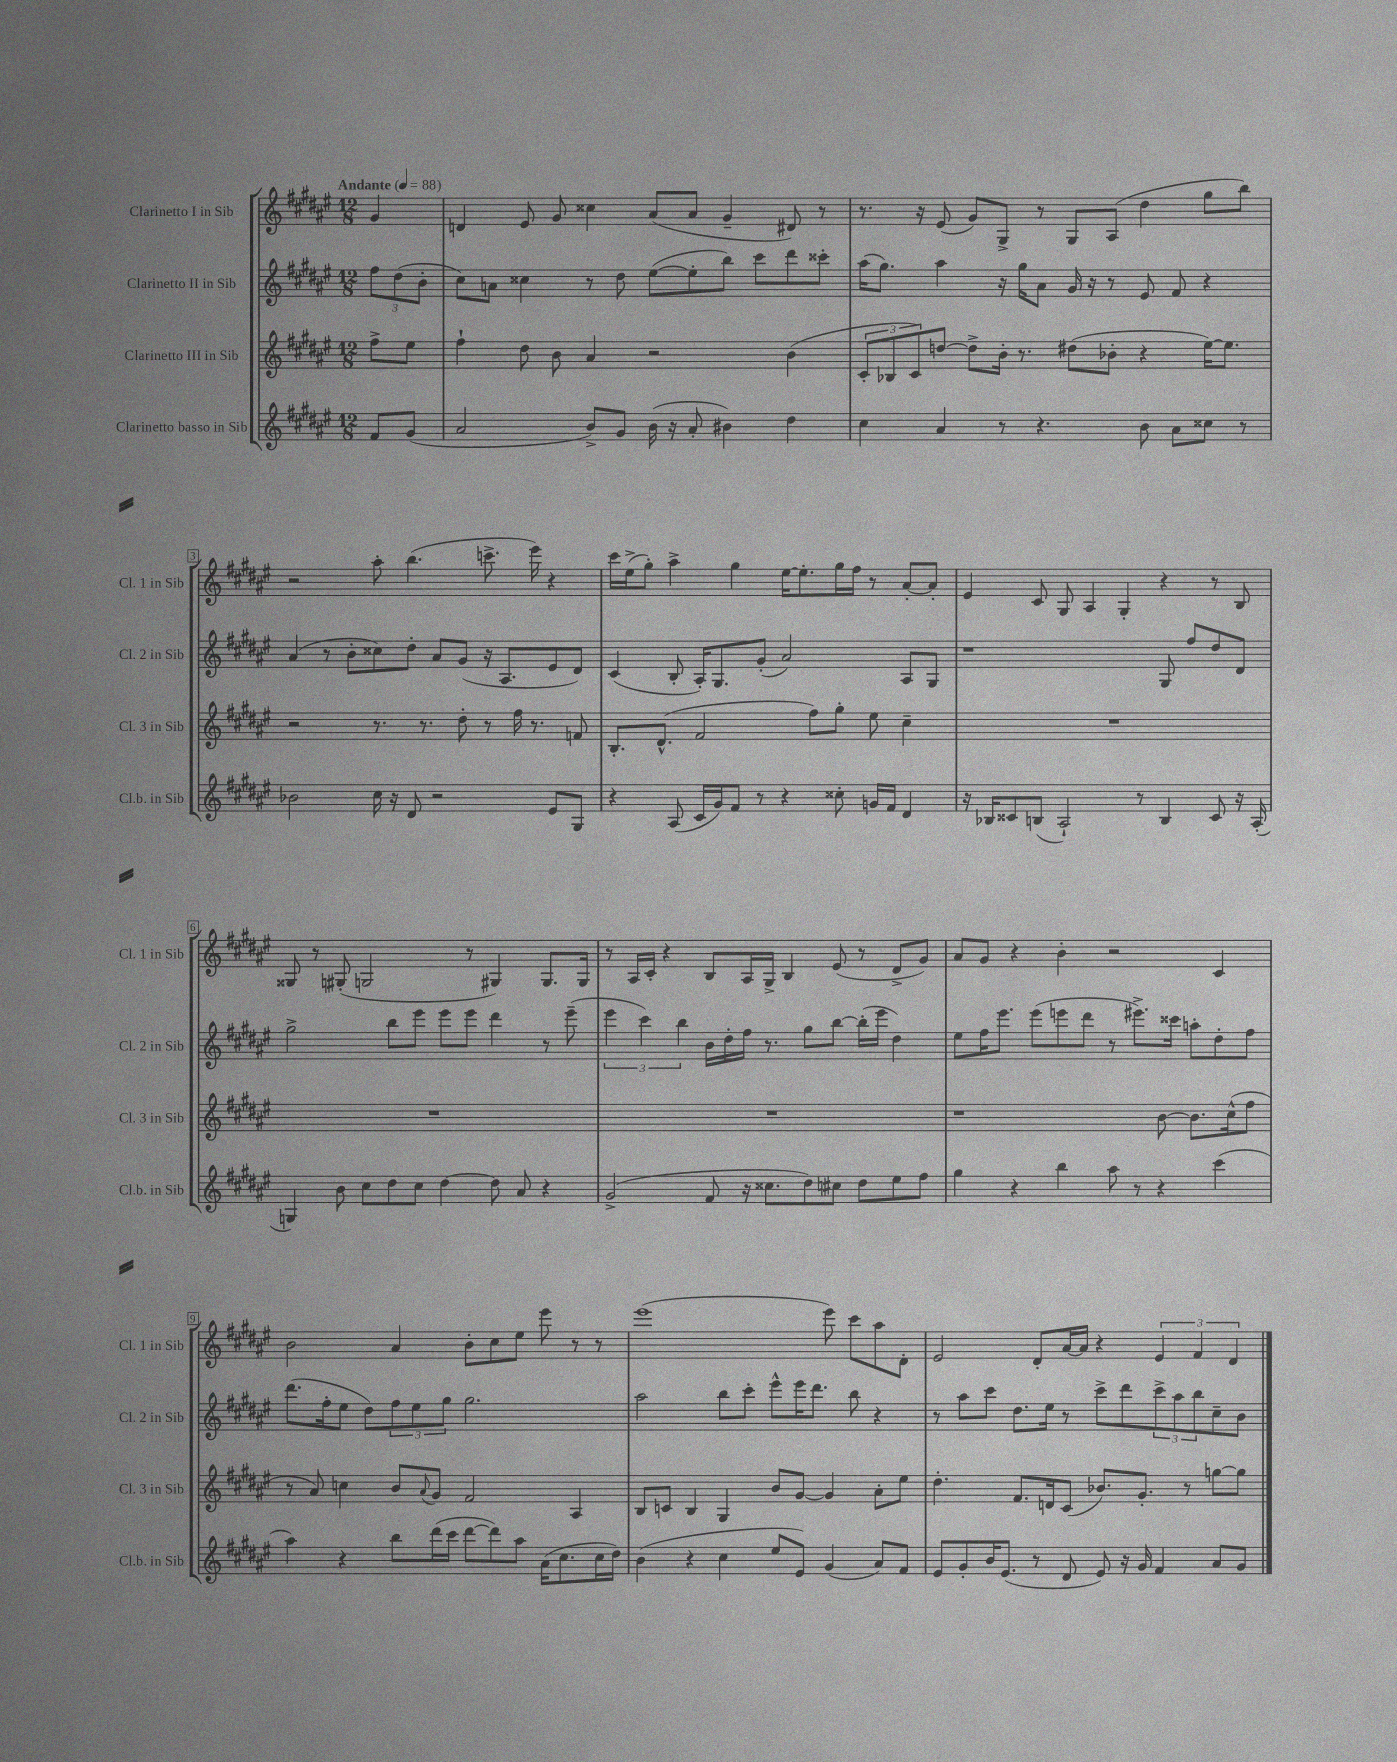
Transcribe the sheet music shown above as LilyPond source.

<<
\new StaffGroup <<
\new Staff = "s0" \with { instrumentName = "Clarinetto I in Sib" shortInstrumentName = "Cl. 1 in Sib" } {
    \clef treble \key fis \major \numericTimeSignature \time 12/8 \partial 4 \tempo "Andante" 4 = 88
    gis'4 |
    d'4 eis'8 gis'8 cisis''4 ais'8( ais'8 gis'4-- dis'8) r8 |
    r8. r16 eis'8( gis'8) gis8-> r8 gis8 ais8( dis''4 gis''8 b''8) |
    r2 ais''8-. b''4.( c'''8.-> eis'''16) r4 |
    cis'''16 eis''16->( gis''8-.) ais''4-> gis''4 eis''16~ eis''8.-. gis''16 fis''16 r8 ais'8~-. ais'8-. |
    eis'4 cis'8 gis8 ais4 gis4-. r4 r8 b8 |
    gisis8 r8 gis8-.( g2 r8 gis4) gis8. gis16 |
    r8 ais16 cis'16-. r4 b8 ais16 gis16-> b4 eis'8( r8 dis'8-> gis'8) |
    ais'8 gis'8 r4 b'4-. r2 cis'4 |
    b'2 ais'4 b'8-. cis''8 eis''8 eis'''8 r8 r8 |
    eis'''1( eis'''8) cis'''8 ais''8 dis'8-. |
    eis'2 dis'8-. ais'16~ ais'16 r4 \tuplet 3/2 { eis'4 fis'4 dis'4 } \bar "|." |
}
\new Staff = "s1" \with { instrumentName = "Clarinetto II in Sib" shortInstrumentName = "Cl. 2 in Sib" } {
    \clef treble \key fis \major \numericTimeSignature \time 12/8 \partial 4
    \tuplet 3/2 { fis''8 dis''8( b'8-. } |
    cis''8) a'8 cisis''4 r8 dis''8 eis''8~( eis''8-. b''8) cis'''8 dis'''8 cisis'''8-. |
    ais''16( gis''8.) ais''4 r16 gis''16 ais'8 gis'16 r16 r8 eis'8 fis'8 r4 |
    ais'4( r8 b'8-. cisis''8) dis''8-. ais'8 gis'8( r16 ais8. eis'8 dis'8) |
    cis'4( b8-. ais16-.) gis8. gis'8-.( ais'2) ais8 gis8 |
    r1 gis8 fis''8 dis''8 dis'8 |
    gis''2-> b''8 eis'''8 eis'''8 eis'''8 dis'''4 r8 eis'''8--( |
    \tuplet 3/2 { eis'''4 cis'''4) b''4 } b'16 dis''16-. fis''16 r8. gis''8 b''8~ b''16-.( eis'''16 dis''4) |
    eis''8 fis''16 eis'''8. eis'''8( e'''8 dis'''8 r8 eis'''8.->) cisis'''16 a''8-. dis''8-. fis''8 |
    dis'''8.( fis''16-. eis''8 dis''8) \tuplet 3/2 { fis''8 eis''8 gis''8 } gis''2. |
    ais''2 b''8 cis'''8-. eis'''8-^ eis'''16 dis'''8. b''8 r4 |
    r8 ais''8 cis'''8 dis''8. eis''16 r8 cis'''8-> dis'''8 \tuplet 3/2 { cis'''8-> ais''8 b''8 } cis''8-- b'8 \bar "|." |
}
\new Staff = "s2" \with { instrumentName = "Clarinetto III in Sib" shortInstrumentName = "Cl. 3 in Sib" } {
    \clef treble \key fis \major \numericTimeSignature \time 12/8 \partial 4
    fis''8-> eis''8 |
    fis''4-! dis''8 b'8 ais'4 r2 b'4( |
    \tuplet 3/2 { cis'8-. bes8 cis'8) } d''8~ d''8-> b'16-. r8. dis''8( bes'8-. r4 eis''16~) eis''8. |
    r2 r8. r8. dis''8-. r8 fis''16 r8. f'8 |
    b8.-. dis'8.-^( fis'2 fis''8) gis''8-. eis''8 cis''4-- |
    R1. |
    R1. |
    R1. |
    r1 b'8~ b'8. cis''16-^( fis''8 |
    r8 ais'8) c''4 b'8 \appoggiatura { ais'8 } gis'8 fis'2 ais4 |
    b8 c'8 b4 gis4 b'8 gis'8~ gis'4 ais'8-. eis''8 |
    dis''4.-. fis'8. d'16 cis'8( bes'8.) gis'8.-. r8 g''8~ g''8 \bar "|." |
}
\new Staff = "s3" \with { instrumentName = "Clarinetto basso in Sib" shortInstrumentName = "Cl.b. in Sib" } {
    \clef treble \key fis \major \numericTimeSignature \time 12/8 \partial 4
    fis'8 gis'8( |
    ais'2 b'8->) gis'8 b'16( r16 ais'8-. bis'4) dis''4 |
    cis''4 ais'4 r8 r4. b'8 ais'8 cisis''8 r8 |
    bes'2 cis''16 r16 dis'8 r2 eis'8 gis8 |
    r4 ais8( cis'16 gis'16) fis'8 r8 r4 cisis''8-. g'16 fis'16 dis'4 |
    r16 bes16 cisis'8 b8( ais2-!) r8 b4 cisis'8 r16 ais16-.( |
    g4) b'8 cis''8 dis''8 cis''8 dis''4~ dis''8 ais'8 r4 |
    gis'2->( fis'8 r16 cisis''8. dis''8) cis''8 dis''8 eis''8 fis''8 |
    gis''4 r4 b''4 ais''8 r8 r4 cis'''4( |
    ais''4) r4 b''8 dis'''16( cis'''16 dis'''8~ dis'''8) ais''8 ais'16( cis''8. cis''16 dis''16) |
    b'4( r4 cis''4 eis''8 eis'8) gis'4( ais'8) fis'8 |
    eis'8 gis'8-. b'16 eis'8.( r8 dis'8 eis'8) r16 gis'16 fis'4 ais'8 gis'8 \bar "|." |
}
>>
>>
\layout { \context { \Score \override BarNumber.stencil = #(make-stencil-boxer 0.1 0.3 ly:text-interface::print) } }
